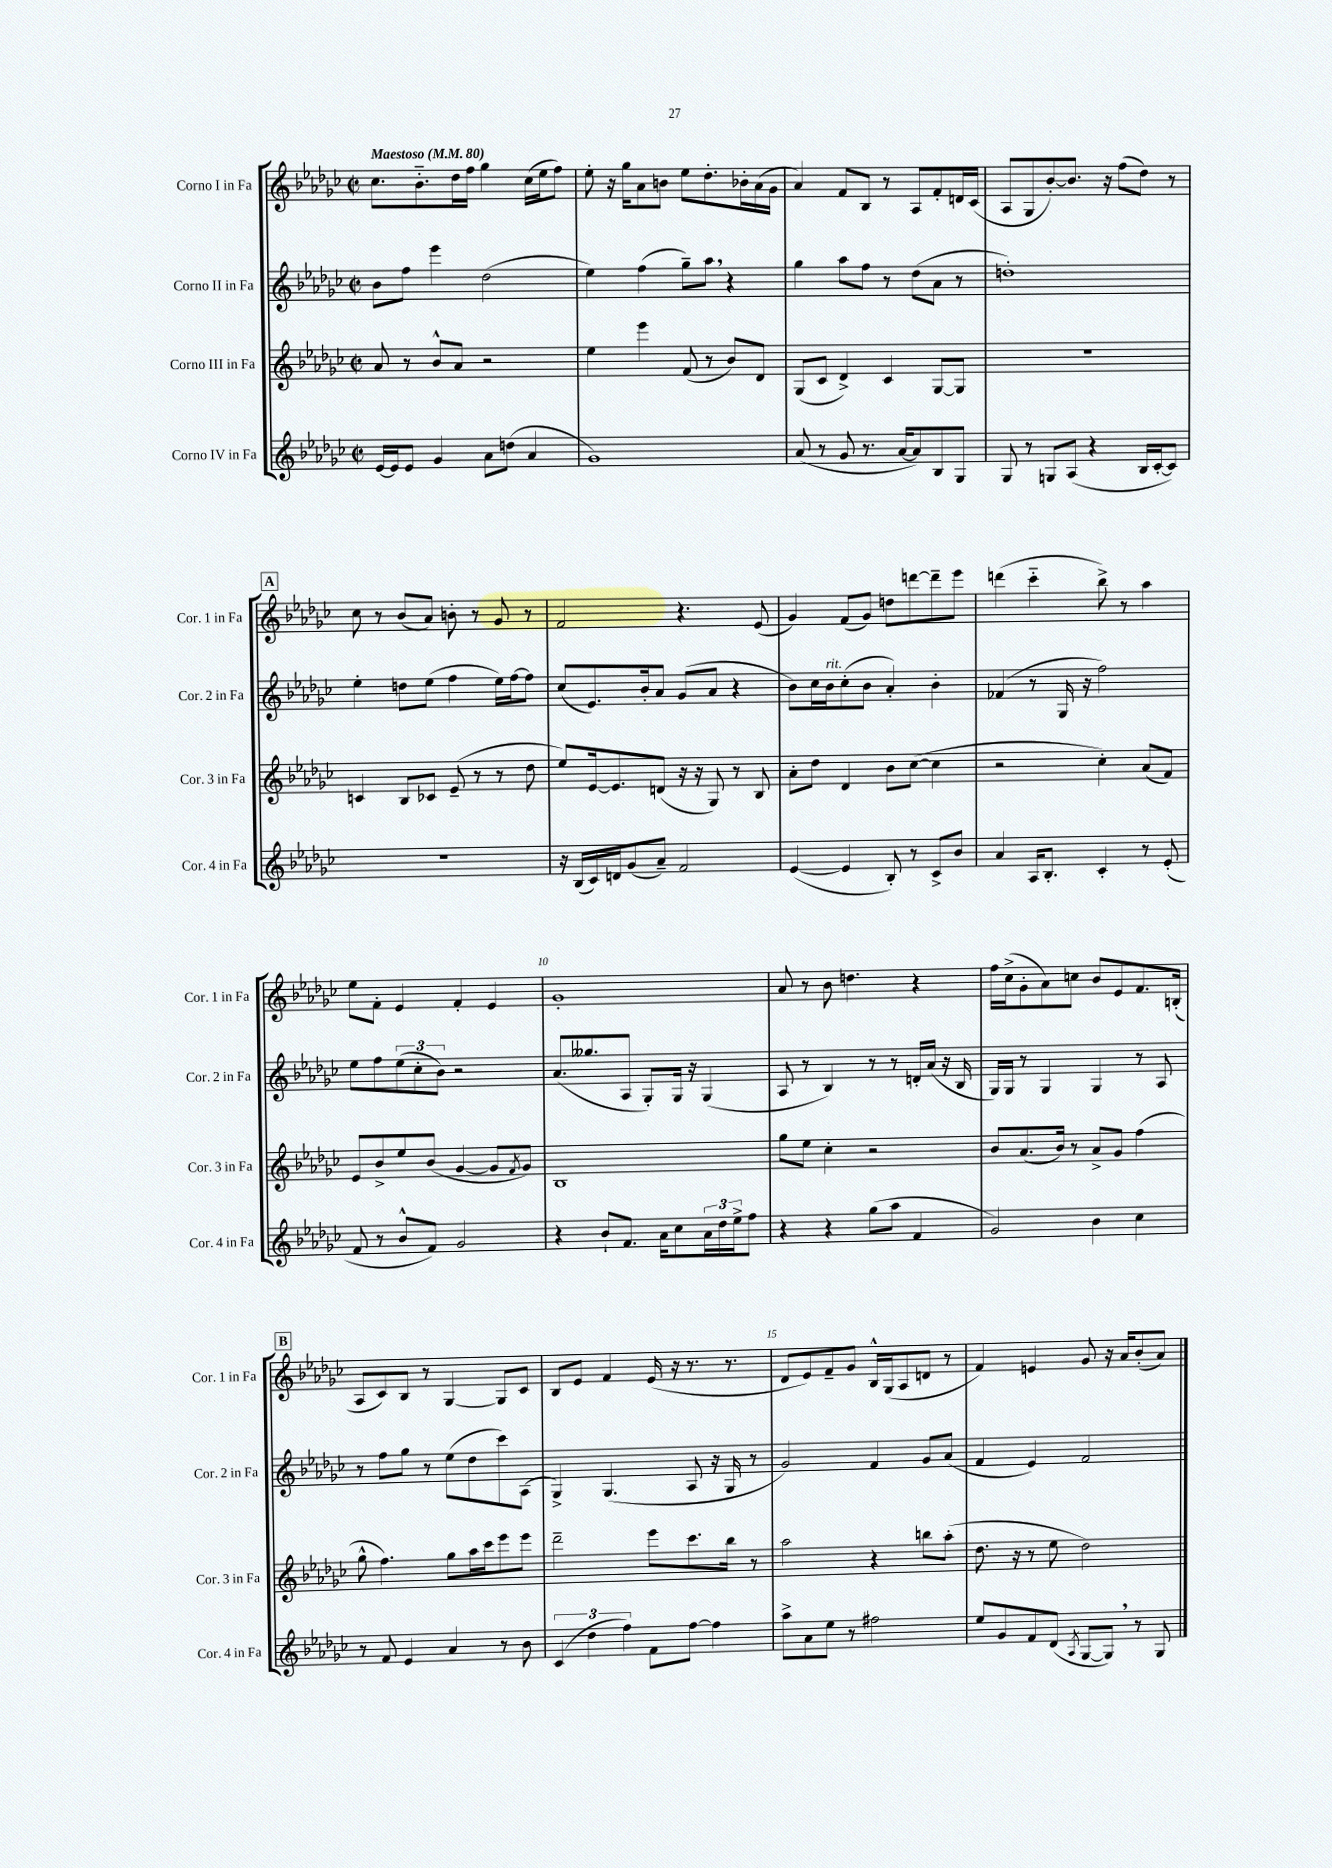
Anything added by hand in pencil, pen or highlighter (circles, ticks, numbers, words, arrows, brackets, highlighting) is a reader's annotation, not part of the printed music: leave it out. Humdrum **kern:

**kern	**kern	**kern	**kern
*part4	*part3	*part2	*part1
*staff4	*staff3	*staff2	*staff1
*I"Corno IV in Fa	*I"Corno III in Fa	*I"Corno II in Fa	*I"Corno I in Fa
*I'Cor. 4 in Fa	*I'Cor. 3 in Fa	*I'Cor. 2 in Fa	*I'Cor. 1 in Fa
*clefG2	*clefG2	*clefG2	*clefG2
*k[b-e-a-d-g-c-]	*k[b-e-a-d-g-c-]	*k[b-e-a-d-g-c-]	*k[b-e-a-d-g-c-]
*M2/2	*M2/2	*M2/2	*M2/2
*met(c|)	*met(c|)	*met(c|)	*met(c|)
*MM80	*MM80	*MM80	*MM80
=1	=1	=1	=1
!	!	!	!LO:TX:a:B:t=Maestoso
[16e-/LL	8a-/	8b-\L	8.cc-\L
16e-/J]	.	.	.
8e-/J	8r	8ff\J	.
.	.	.	8.b-\
4g-/	8b-^^/L	4eee-\	.
.	8a-/J	.	16dd-\L
.	.	.	16ff\JJ
8a-\L	2r	(2dd-\	4gg-\
(8ddn\J	.	.	.
4a-/	.	.	(16cc-\LL
.	.	.	16ee-\J
.	.	.	8ff\J)
=2	=2	=2	=2
1g-)	4ee-\	4ee-\)	8ee-'\
.	.	.	16r
.	.	.	16gg-\KL
.	4eee-\	(4ff\	8a-\
.	.	.	8bn\J
.	(8f/	8gg-~\L)	8ee-\L
.	8r	8aa-,\J	8.dd-'\
.	8b-/L)	4r	.
.	.	.	16b-X'\L
.	8d-/J	.	(16a-\
.	.	.	16g-\JJ
=3	=3	=3	=3
(8a-/	(8G-/L	4gg-\	4a-/)
8r	8c-/J	.	.
8g-/	4d-^/)	8aa-\L	8f/L
8.r	.	8ff\J	8B-/J
.	4c-/	8r	8r
[16a-/KL	.	.	.
8a-/])	.	(8dd-\L	8A-/L
8B-/	[8G-/L	8a-\J	8f'/
8G-/J	8G-/J]	8r	16dn/L
.	.	.	(16c-/JJ
=4	=4	=4	=4
8G-/	1r	1ddn')	8A-/L
8r	.	.	8G-/
8Gn/L	.	.	[8b-'/)
(8A-/J	.	.	8.b-/J]
4r	.	.	.
.	.	.	16r
.	.	.	(8ff\L
16B-/LL	.	.	8dd-\J)
[16c-'/J	.	.	.
8c-/J])	.	.	8r
!!LO:LB:g=z
!!LO:REH:place=s1:t=A
=5	=5	=5	=5
1r	4cn/	4ee-'\	8cc-\
.	.	.	8r
.	8B-/L	8ddn\L	(8b-/L
.	8c-X/J	(8ee-\J	8a-/J)
.	(8e-~/	4ff\	8bn'\
.	8r	.	8r
.	8r	16ee-\LL)	8g-/
.	.	[16ff\J	.
.	8dd-\	8ff\J]	8r
=6	=6	=6	=6
16r	8ee-/L)	(8cc-/L	2f/
(16B-/LL	.	.	.
16c-/)	[16e-/k	8.e-/)	.
16dn/J	8.e-/]	.	.
(8g-/	.	.	.
.	.	16b-'/k	.
8a-~/J)	(8dn/J	8a-/J	.
2f/	16r	(8g-/L	4.r
.	16r	.	.
.	8G-/)	8a-/J	.
.	8r	4r	.
.	8B-/	.	(8e-/
=7	=7	=7	=7
([4e-/	8a-'\L	8b-\L)	4g-/)
.	8dd-\J	16cc-\L	.
!	!	!LO:TX:a:i:t=rit.	!
.	.	16b-\J	.
4e-/]	4d-/	(8cc-'\	(8f/L
.	.	8b-\J	8g-/J)
8B-'/)	8b-\L	4a-'/)	8ddn\L
8r	([8cc-\J	.	[8dddn\
8c-^/L	4cc-\]	4b-'\	8ddd~\]
8b-/J	.	.	8eee-\J
=8	=8	=8	=8
4a-/	2r	(4f-X/	(4dddn\
16A-/KL	.	8r	4ccc-\
8.B-'/J	.	.	.
.	.	16G-/	.
.	.	16r	.
4c-'/	4cc-'\)	2ff\)	8bb-^\)
.	.	.	8r
8r	(8a-/L	.	4aa-\
(8e-'/	8f/J)	.	.
!!LO:LB:g=z
=9	=9	=9	=9
8f/	8e-/L	8ee-\L	8ee-\L
8r	8b-^/	8ff\	8f'\J
8b-^^/L	8ee-/	(12ee-\	4e-/
.	.	12cc-'\	.
8f/J)	(8b-/J	.	.
.	.	12b-\J)	.
2g-/	[4g-/	2r	4f'/
.	8g-/L]	.	4e-/
.	8qf/	.	.
.	8g-/J)	.	.
=10	=10	=10	=10
4r	1B-	(8.a-/L	1g-'
.	.	8.gg--X/	.
8b-`/L	.	.	.
8.f/J	.	8A-/J	.
.	.	8G-'/L)	.
16a-\KL	.	.	.
8cc-\	.	16G-/Jk	.
.	.	16r	.
24a-\L	.	(4G-/	.
24dd-\	.	.	.
24ee-^\J	.	.	.
8ff\J	.	.	.
=11	=11	=11	=11
4r	8gg-\L	8A-/	8a-/
.	8ee-\J	8r	8r
4r	4cc-'\	4B-/)	8b-\
.	.	.	4.ddn\
(8gg-\L	2r	8r	.
8aa-\J	.	8r	.
4f/	.	16dn'/LL	4r
.	.	(16a-/JJ	.
.	.	16r	.
.	.	16B-/	.
=12	=12	=12	=12
2g-/)	8b-/L	16G-/LL)	16ff\LL
.	.	16G-/JJ	(16cc-^\J
.	(8.a-/	8r	8g-'\
.	.	4G-/	8a-\)
.	16b-/Jk)	.	.
.	8r	.	8ccn\J
4b-\	8a-^/L	4G-/	8b-/L
.	8g-/J	.	8e-/
4cc-\	(4ff\	8r	8.f/
.	.	8A-/	.
.	.	.	(16Bn'/Jk
!!LO:LB:g=z
!!LO:REH:place=s1:t=B
=13	=13	=13	=13
8r	8gg-^^\	8r	8A-/L
8f/	4.ff\)	8ff\L	8c-/)
4e-/	.	8gg-\J	8B-/J
.	.	8r	8r
4a-/	8gg-\L	(8ee-\L	[4G-/
.	16aa-\L	8dd-\	.
.	16ccc-\J	.	.
8r	8eee-\	8ccc-\)	8G-/L]
8b-\	8eee-\J	(8A-\J	8c-/J
=14	=14	=14	=14
(6c-/	2ddd-~\	4G-^/)	8B-/L
.	.	.	8e-/J
6dd-\	.	.	.
.	.	(4.G-/	4f/
6ff\)	.	.	.
8f\L	8eee-\L	.	(16e-/
.	.	.	16r
[8ff\J	8.ccc-\	8A-/	8.r
4ff\]	.	16r	.
.	16bb-\Jk	16G-/	8.r
.	8r	8r	.
=15	=15	=15	=15
8aa-^\L	2aa-\	2g-/)	8d-/L
8a-\	.	.	8e-/)
8ee-\J	.	.	8f~/
8r	.	.	8g-/J
2ff#X\	4r	4f/	16B-^^/LL
.	.	.	(16G-/J
.	.	.	8A-/
.	8bbn\L	8g-/L	8dn/J
.	(8aa-'\J	(8a-/J	8r
=16	=16	=16	=16
8ee-/L	8.dd-\	4f/	4f/)
8g-/	.	.	.
.	16r	.	.
8f/	8r	4e-/)	4en/
(8d-/J	8ee-\	.	.
8qA-/	.	.	.
[8G-/L	2dd-\)	2f/	8g-/
8G-,/J])	.	.	16r
.	.	.	16a-/KL
8r	.	.	(8b-'/
8G-/	.	.	8a-/J)
==	==	==	==
*-	*-	*-	*-
